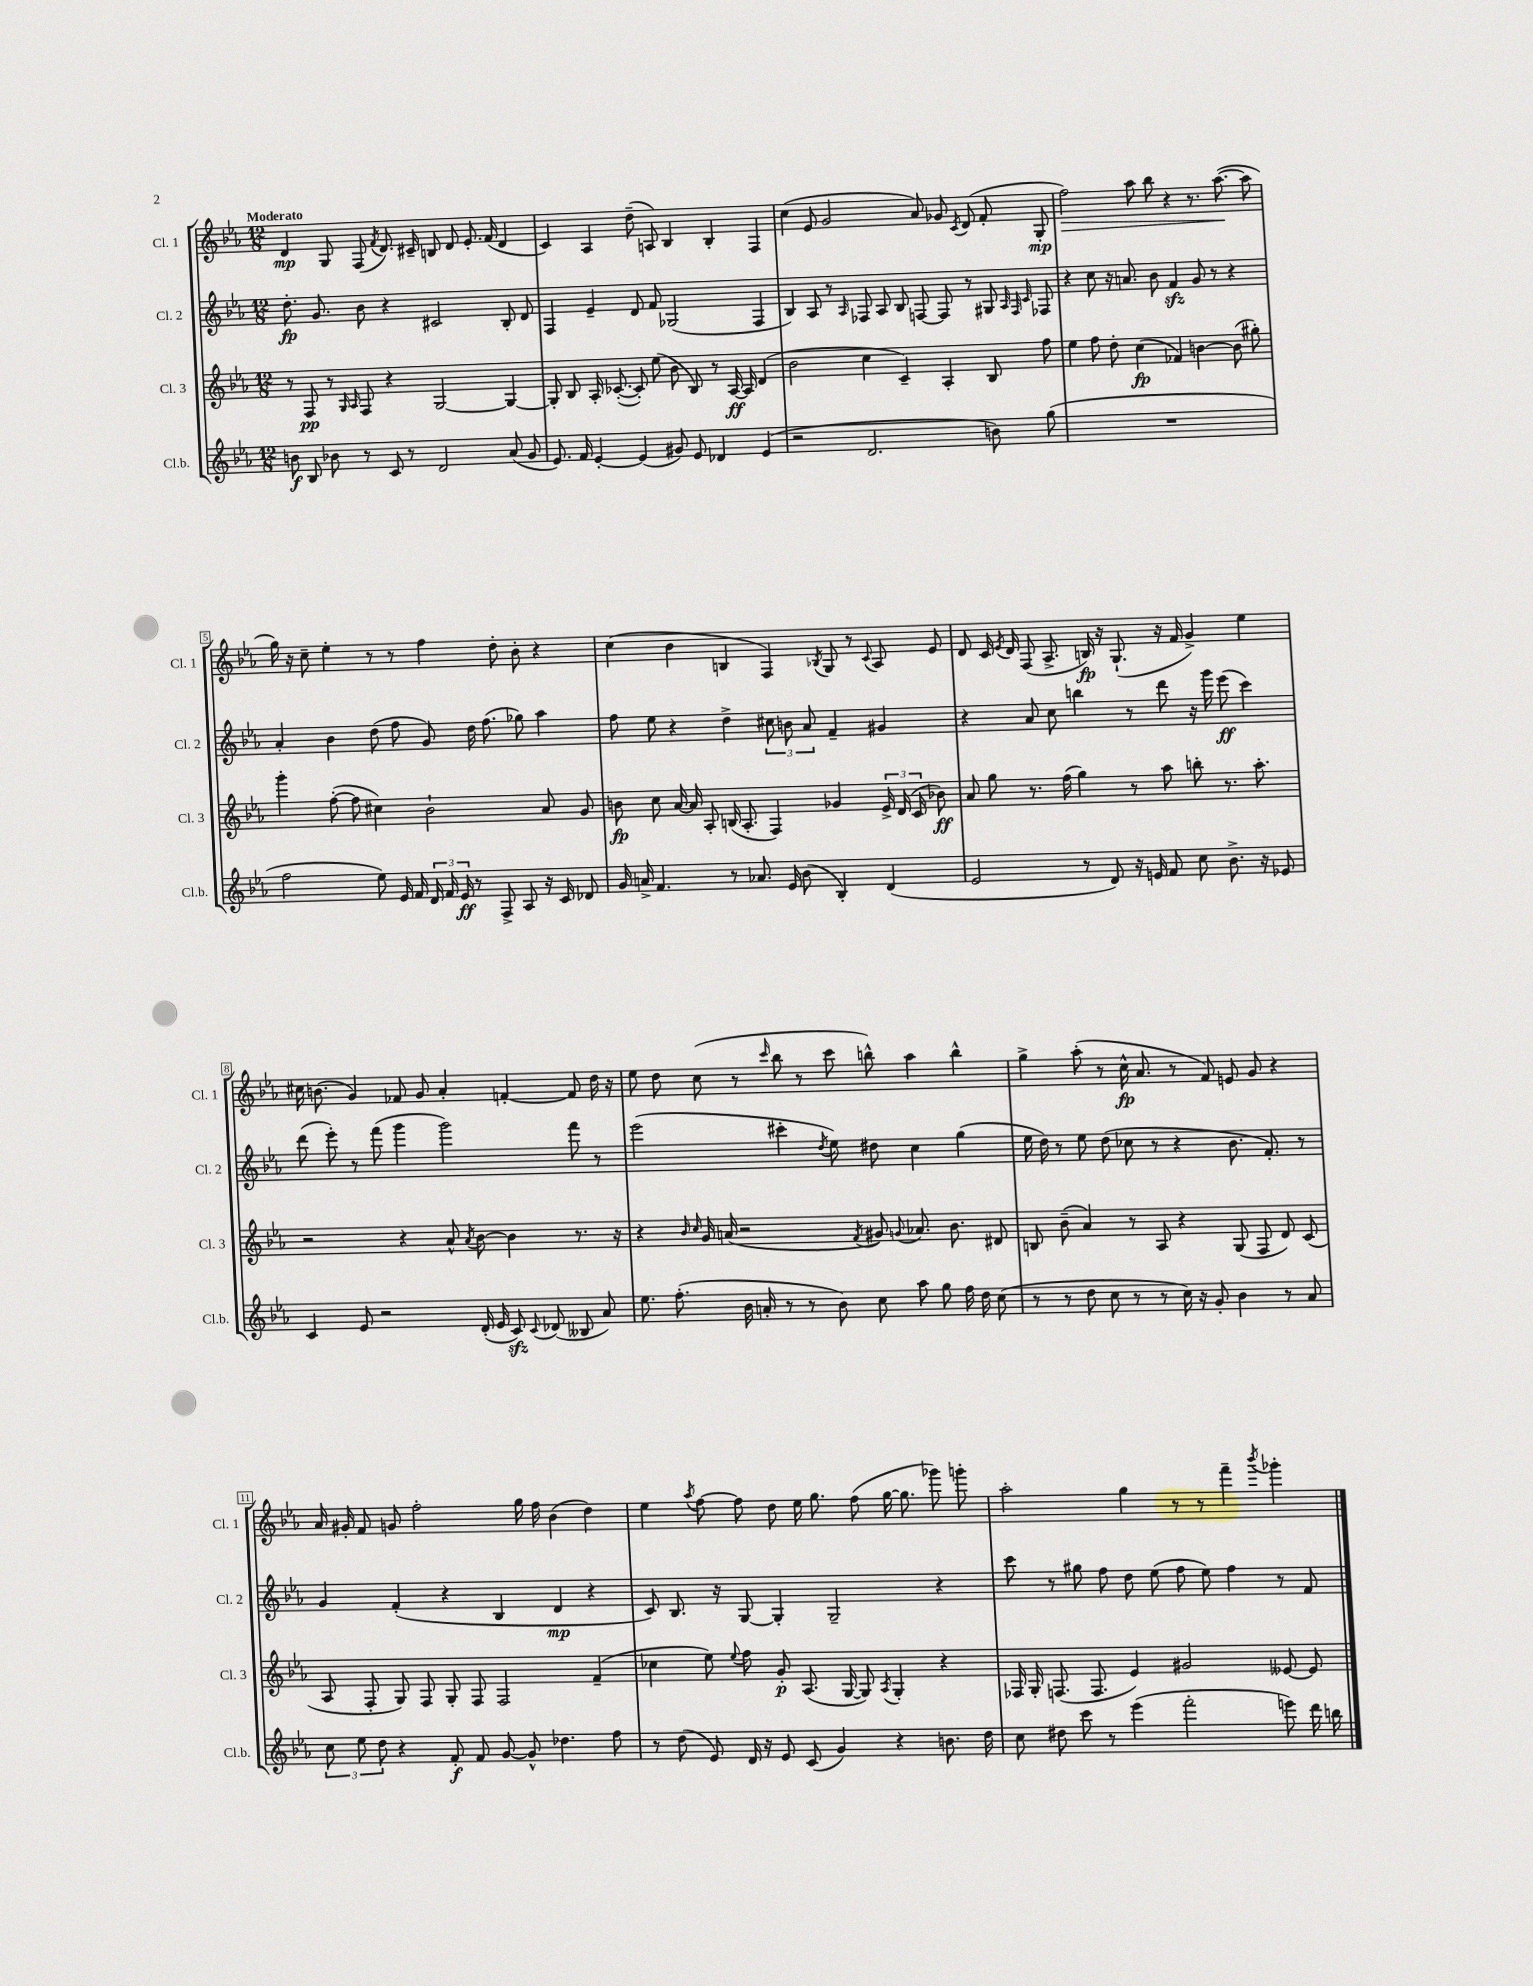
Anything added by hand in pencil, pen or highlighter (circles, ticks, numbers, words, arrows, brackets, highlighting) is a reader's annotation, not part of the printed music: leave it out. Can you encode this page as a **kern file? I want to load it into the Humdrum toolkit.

**kern	**kern	**kern	**kern
*staff4	*staff3	*staff2	*staff1
*clefG2	*clefG2	*clefG2	*clefG2
*k[b-e-a-]	*k[b-e-a-]	*k[b-e-a-]	*k[b-e-a-]
*M12/8	*M12/8	*M12/8	*M12/8
8b\	8r	8.dd'\	4d/
8B-/	8F/	.	.
.	.	8.g/	.
8b-\	8r	.	8G/
.	16qqG/	.	.
.	16qqA-/	.	.
8r	8F/	8b-\	(8F/
.	.	.	8qf/
8c/	4r	4r	8.d/)
8r	.	.	.
.	.	.	16c#~/
2d/	[2G/	2c#/	8B/
.	.	.	8d/
.	.	.	8.e-'/
.	.	.	(16f/
(8a-/	4G/_	8B-'/	4d/
8g/	.	8d/	.
=	=	=	=
8.e-/)	8G'/]	4F/	4c/)
.	8B-/	.	.
16f/	.	.	.
[4e-'/	16A-'/	4e-~/	4A-/
.	([8.c-'/	.	.
(4e-/]	8c-'/])	8d/	(8dd~\
.	(8ee-\	8f/	8A/)
8g#/)	8b-\	(2G-/	4B-/
8e-/	8B-/)	.	.
4d-/	8r	.	4B-'/
.	[16A-/	.	.
.	16A-/]	.	.
(4e-/	(4d/	4F/	4F/
=	=	=	=
2r	2b-\	4B-/)	(4cc\
.	.	8A-/	8e-/
.	.	8r	2g/
.	.	16qqA-/	.
2.d/	4cc\	8F-/	.
.	.	8A-/	.
.	4c~/)	8B-/	.
.	.	[8F/	8a-/)
.	4A-'/	8F/]	8g-/
.	.	.	8qc/
.	.	8r	(8d/
8b\)	8B-/	8G#/	8f'/
.	.	32qqA-/	.
.	.	32qqF/	.
.	.	32qqc/	.
(8gg\	8ff\	8F-/	8G'/
=	=	=	=
1.r	4ee-\	4r	2ff\)
.	8ff\	8cc\	.
.	8dd'\	16r	.
.	.	8.a/	.
.	(4cc\	.	8aa-\
.	.	8b-\	8bb-\
.	4f-/)	4f/	4r
.	[4b\	8g/	8.r
.	.	8r	.
.	.	.	([8.aa-\
.	(8b\]	4r	.
.	8gg#'\)	.	8aa-\]
=	=	=	=
2ff\	4ggg'\	4a-'/	16gg\)
.	.	.	16r
.	.	.	8cc~\
.	([8ff'\	4b-\	4ee-'\
.	8ff\]	.	.
8ee-\)	4cc#\)	(8dd\	8r
16e-/	.	8ff\	8r
16f/	.	.	.
24d/	2b-`\	8g/)	4ff\
24f/	.	.	.
24e-/	.	.	.
8r	.	16dd\	.
.	.	(8.ff\	.
8F^/	.	.	8dd'\
8A-/	.	8gg-\)	8b-'\
16r	8a-/	4aa-\	4r
16c/	.	.	.
8d-/	8g/	.	.
=	=	=	=
16g/	8b\	8ff\	(4cc\
16a^/	.	.	.
4.f/	8cc\	8ee-\	.
.	[16a-/	4r	4b-\
.	16a-/]	.	.
.	8A-'/	.	.
8r	(16B/	4dd^\	4B/
.	8.A-'/	.	.
8.a-/	.	.	.
.	4F/)	12cc#\	4F/)
16e-/	.	.	.
.	.	12b\	.
(8b-\	.	.	.
.	.	12a-/	.
.	.	.	8qB-/
4B-'/)	4g-/	4f~/	8G/
.	.	.	8r
.	.	.	8qqc/
(4d/	24e-^/	4g#/	8A-/
.	(24d/	.	.
.	24c/	.	.
.	8b-\)	.	8e-/
=	=	=	=
2e-/	8a-/	4r	8d/
.	8gg\	.	16c/
.	.	.	8qe-/
.	.	.	16d/
.	8.r	8a-/	(8F/
.	.	8cc\	8.A-^/
.	(16ff\	.	.
8r	4gg\)	4bb\	.
.	.	.	16B/)
8d/)	.	.	16r
.	.	.	(8.G`/
16r	8r	8r	.
16e/	.	.	.
8f/	8aa-\	8ddd\	16r
.	.	.	16f/
8cc\	8bb'\	16r	4g^/)
.	.	16ggg\	.
8.b-^\	8.r	(8eee-\	.
.	.	4ccc\)	4ee-\
16r	8.aa-'\	.	.
8e-/	.	.	.
=	=	=	=
4c/	2r	(8ddd\	16cc#\
.	.	.	(8.b\
.	.	8eee-'\)	.
8e-/	.	8r	4g/)
2r	.	(8fff\	.
.	4r	4ggg\	8f-/
.	.	.	8g/
.	8a-^^/	2ggg\)	4a-'/
.	8qa-/	.	.
(16d'/	[8b-\	.	.
16e-/	.	.	.
8c/)	4b-\]	.	[4f'/
8qqc/	.	.	.
(8d-/	.	.	.
8B--/	8.r	8fff\	8f/]
8a-/)	.	8r	16dd\
.	16r	.	16r
=	=	=	=
8.ee-\	4r	(2eee-\	8ee-\
.	.	.	8dd\
(8.ff'\	.	.	.
.	16qqb-/	.	.
.	16qqcc/	.	.
.	16g/	.	(8cc\
.	(16a/	.	.
16b-\	2r	.	8r
16a'/	.	.	.
.	.	.	16qqccc/
8r	.	4ccc#'\	8bb-\
8r	.	.	8r
.	.	8qdd/	.
8b-\)	.	8ee-\)	8ccc\
.	8qf/	.	.
8cc\	8g#/)	8dd#\	8bb^^\)
.	8qqg/	.	.
8aa-\	8.a-/	4cc\	4aa-\
8gg\	.	.	.
.	8.b-\	.	.
16ff\	.	(4gg\	4bb^^\
16dd\	.	.	.
(8cc\	8d#/	.	.
=	=	=	=
8r	8B/	16ee-\	4gg^\
.	.	16dd\)	.
8r	(8b-~\	8r	.
8dd\	4a-/)	8ee-\	(8aa-'\
8cc\	.	(8dd\	8r
8r	8r	8cc-\	16cc^^\
.	.	.	8.a-/
8r	8A-/	8r	.
16cc\)	4r	4r	8r
16r	.	.	.
8g'/	.	.	8f/)
4b-\	(8G/	8.b-\	8e/
.	8F/	.	8g/
.	.	8.f'/)	.
8r	8d/)	.	4r
8a-/	(8c/	8r	.
=	=	=	=
12cc\	8A-/	4g/	16a-/
.	.	.	16g#'/
12ee-\	.	.	.
.	8F'/	.	8f/
12dd\	.	.	.
4r	8G/)	(4f'/	8g/
.	8F/	.	2ff'\
8f'/	8G'/	4r	.
8f/	8F/	.	.
[8g/	2F/	4B-/	.
8g^^/]	.	.	16gg\
.	.	.	16ff\
4.dd-\	.	4d/	(4b-\
.	(4f~/	4r	4dd\)
8ff\	.	.	.
=	=	=	=
8r	4cc-\	8c/)	4ee-\
(8dd\	.	8.B-/	.
.	.	.	8qaa-/
8e-/)	8ee-\)	.	[8ff\
.	.	16r	.
.	8qqee-/	.	.
16d/	8ff\	[8G/	8ff\]
16r	.	.	.
8e-/	8g'/	4G'/]	8dd\
(8c/	(8.A-/	.	16ee-\
.	.	.	8.gg\
4g/)	.	2G~/	.
.	[16G/	.	.
.	8G/])	.	(8ff\
.	8qA-/	.	.
4r	4G'/	.	[16gg\
.	.	.	8.gg\]
8.b\	4r	4r	8ggg-\)
.	.	.	8ggg'\
16dd\	.	.	.
=	=	=	=
8cc\	16F-/	8ccc\	2aa-'\
.	16G'/	.	.
8dd#\	(8.F/	8r	.
8ccc\	.	8gg#\	.
.	8.F/	.	.
8r	.	8ff\	.
(4eee-\	4e-/)	8dd\	4gg\
.	.	(8ee-\	.
2fff'\	2g#/	8ff\	8r
.	.	8ee-\)	8r
.	.	4ff\	4fff~\
.	.	.	8qbbb-/
8eee\)	[8e--/	8r	4ggg-'\
16ddd\	8e--/]	8f/	.
16bb\	.	.	.
==	==	==	==
*-	*-	*-	*-
